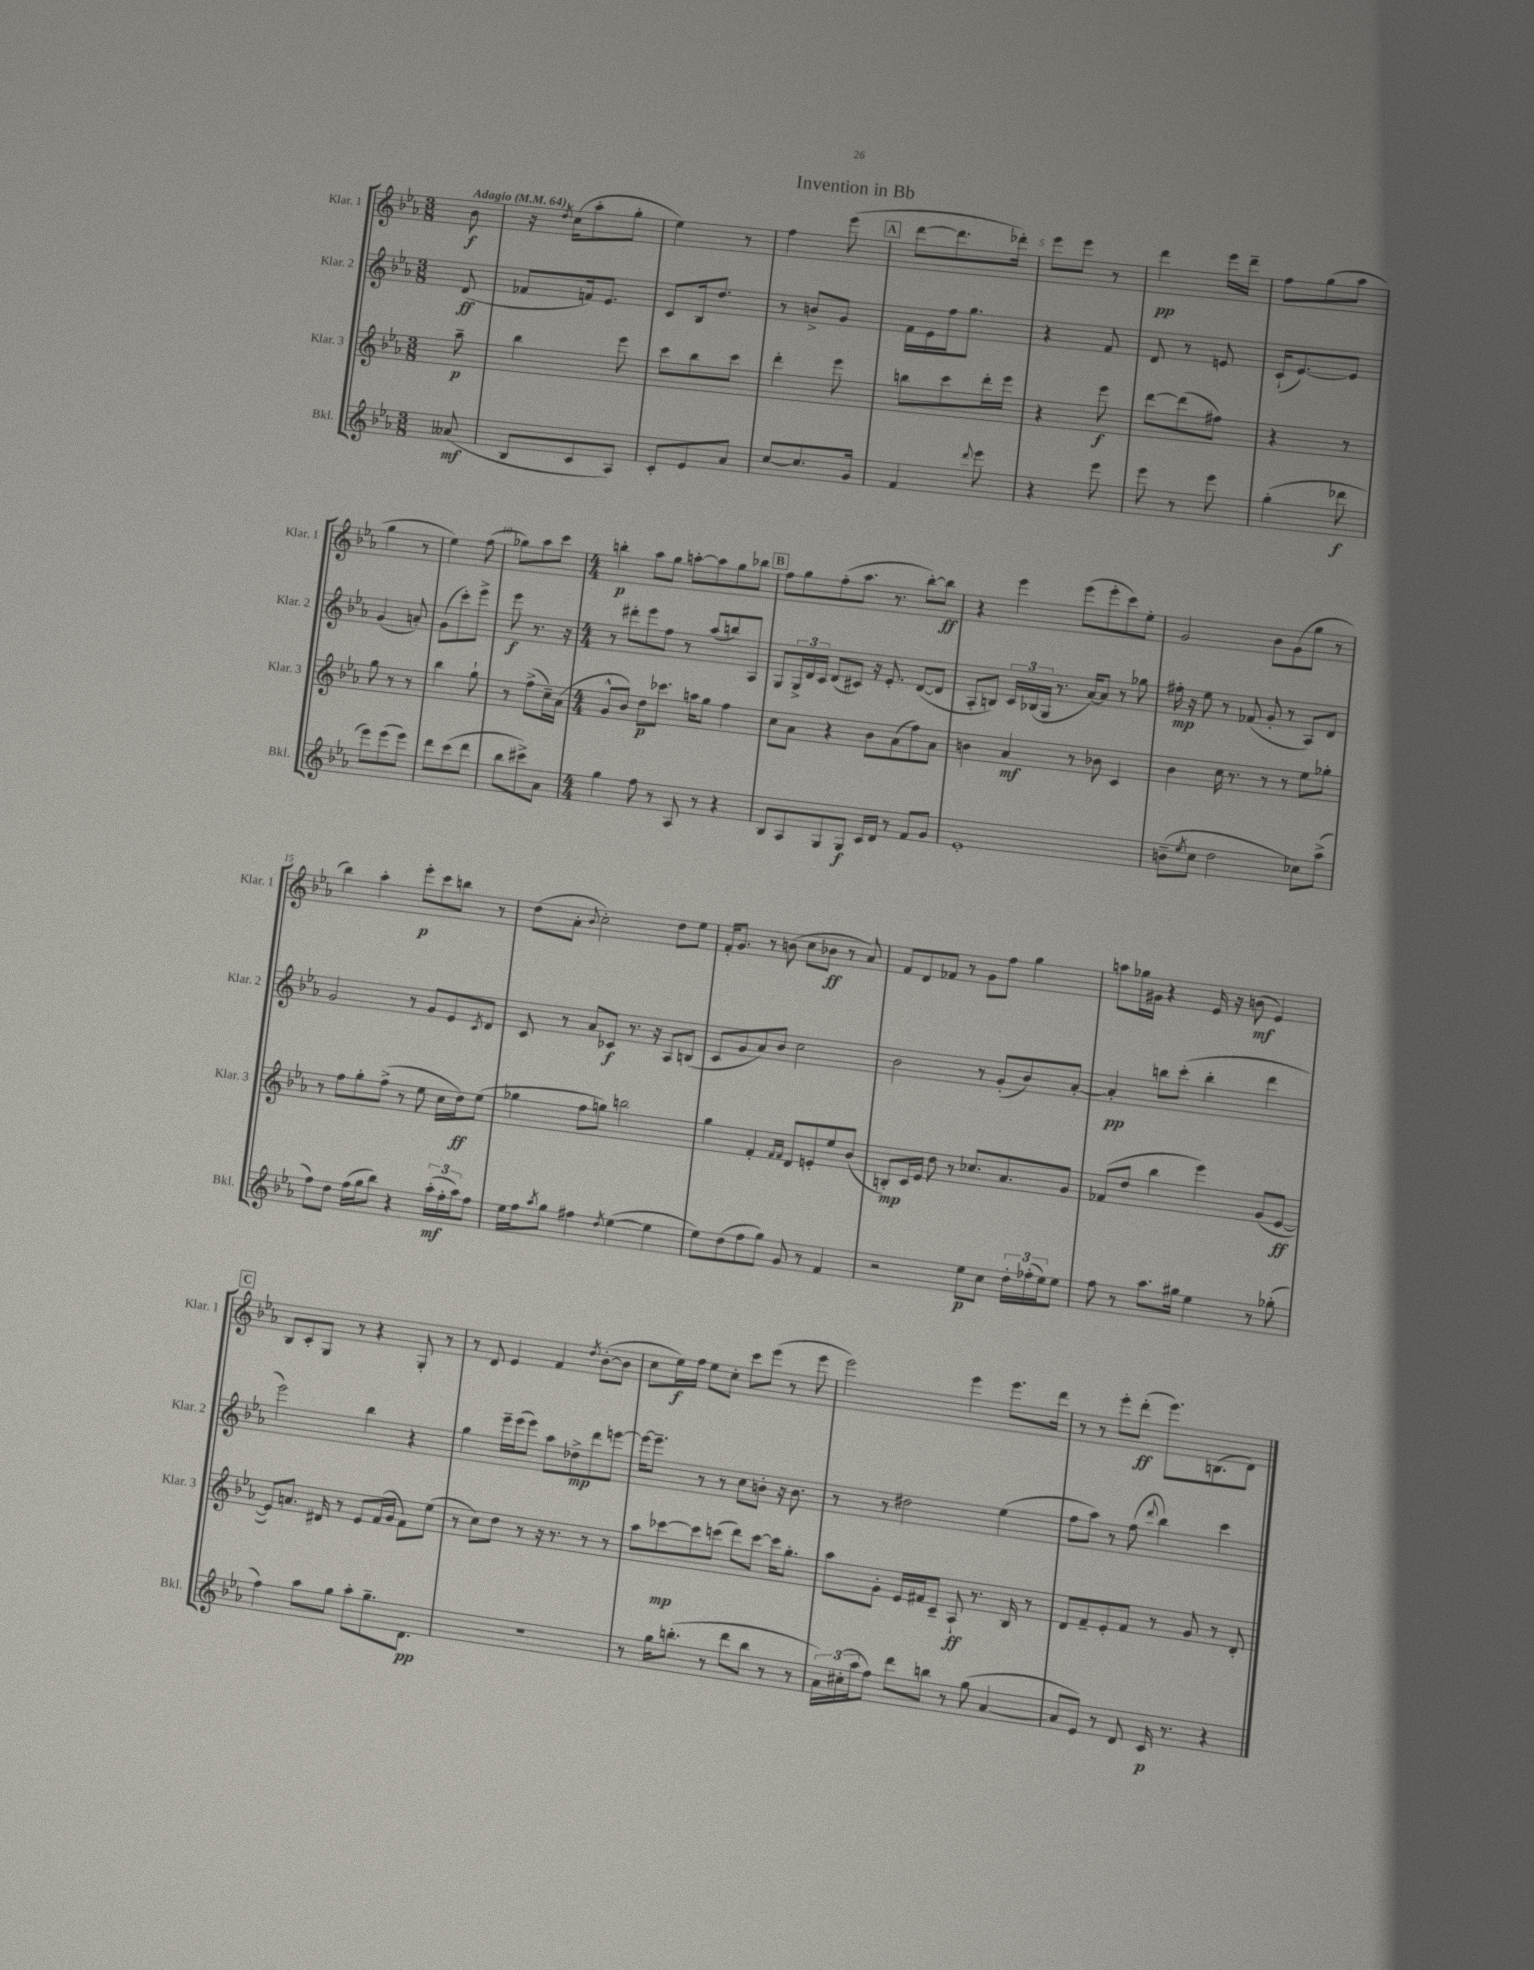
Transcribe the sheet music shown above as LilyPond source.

\header { title = "Invention in Bb" }
<<
\new StaffGroup <<
\new Staff = "s0" \with { instrumentName = "Klar. 1" shortInstrumentName = "Klar. 1" } {
    \clef treble \key ees \major \numericTimeSignature \time 3/8 \partial 8 \tempo "Adagio" 4 = 64
    bes'8\f |
    r16 \acciaccatura { d''8 } c''16( aes''8-. g''8-. |
    ees''4) r8 |
    f''4 ees'''8( |
    \mark \markup { \box "A" } d'''8~ d'''8. des'''16-.) |
    ees'''8 ees'''8 r8 |
    d'''4\pp ees'''16 d'''16-- |
    f''8 g''8( aes''8 |
    g''4 r8 |
    ees''4) f''8( |
    ges''8) aes''8 c'''8 |
    \numericTimeSignature \time 4/4 b''4-.\p aes''8 g''8 a''8~-. a''8 g''8 bes''8 |
    \mark \markup { \box "B" } f''8 g''8 f''8-.( aes''8. r8. bes''8~-.) bes''8\ff |
    r4 ees'''4 ees'''8( ees'''8-. c'''8) ees''8-. |
    g'2 bes'8 g'8( g''8 r8 |
    bes''4) aes''4-. ees'''8-.\p c'''8 b''8 r8 |
    d''8( aes'8-. \appoggiatura { bes'8 } c''2-.) d''8 ees''8 |
    f'16-. g'8. r8 b'8( c''8 bes'8\ff r8 aes'8) |
    f'8 d'8 fes'8 r8 g'8 f''8 g''4 |
    a''8 ges''16 gis'16 r4 ees'16 r16 b'8\mf( ees'4) |
    \mark \markup { \box "C" } bes8 c'8-. g8 r8 r4 g8-. r8 |
    r8 d'8 ees'4 f'4 \acciaccatura { d''8 } bes'8~-.( bes'8 |
    c''8 ees''16\f) f''16 ees''8 c''8-. c'''8 ees'''8( r8 ees'''8 |
    ees'''2) ees'''4 ees'''8. d'''16 |
    r8 r8 ees'''8-. d'''8-.\ff( ees'''8.) b8.( d'8) \bar "|." |
}
\new Staff = "s1" \with { instrumentName = "Klar. 2" shortInstrumentName = "Klar. 2" } {
    \clef treble \key ees \major \numericTimeSignature \time 3/8 \partial 8
    d'8\ff( |
    fes'8 f'16) ees'8. |
    c'8 bes16 d''8. |
    r8 b'8-> g'8 |
    \mark \markup { \box "A" } f'16 ees'16 f''16 g''8. |
    r4 f'8 |
    d'8 r8 e'8 |
    c'16-!( ees'8.~) ees'8 |
    g'4( a'8-.) |
    g'8( c'''8-.) ees'''8-> |
    ees'''8\f r8. r16 |
    \numericTimeSignature \time 4/4 r8 dis'''8-. ees'''8 f''8 r8 aes''8( b''8) aes8 |
    \mark \markup { \box "B" } g8 \tuplet 3/2 { g16-> d'16 c'16 } d'8( cis'8) r16 ees'8.-. d'8~( d'8 |
    aes8-. b8) \tuplet 3/2 { c'16 bes16( g16 } r8. aes'16~) aes'8 r8 ges''8 |
    fis''16-.\mp r16 ees''8 r8 fes'8( g'8-. r8 aes8) d'8 |
    g'2 r8 g'8 ees'8 \acciaccatura { c'8 } d'8 |
    c'8 r8 aes'8 ces'8\f r8. r16 aes8 b8( |
    c'8 g'8 aes'8) bes'8 c''2 |
    bes'2 r8 g'8-.( bes'8) aes'8~-. |
    aes'4-.\pp b''8 c'''8-.( b''4-. d'''4 |
    \mark \markup { \box "C" } ees'''2) bes''4 r4 |
    g''4 ees'''16-- ees'''16( ees'''8) aes''8 des''8->\mp d'''8 e'''8~ |
    e'''16~ e'''8.-- r8 r8 c''8 b'8-. r16 b'8. |
    r8 r8 dis''2 ees''4( |
    f''8 aes''8) r8 f''8( \appoggiatura { d'''8 } bes''4) c'''4 \bar "|." |
}
\new Staff = "s2" \with { instrumentName = "Klar. 3" shortInstrumentName = "Klar. 3" } {
    \clef treble \key ees \major \numericTimeSignature \time 3/8 \partial 8
    aes''8--\p |
    bes''4 ees'''8 |
    c'''8 bes''8 c'''8 |
    d'''4-. ees'''8 |
    \mark \markup { \box "A" } b''8 c'''8 d'''16-. ees'''16 |
    r4 ees'''8\f |
    d'''8~ d'''8( fis''8) |
    r4 r8 |
    g''8 r8 r8 |
    bes''4 g''8-! |
    r8 f''8->( c''16--) aes'16( |
    \numericTimeSignature \time 4/4 g'8-^ bes'8) d''8\p ces'''8. a''16 g''8 f''4 |
    \mark \markup { \box "B" } c''8 aes'8 r4 bes'8 aes'8( f''8) aes'8 |
    b'4 aes'4\mf r8 bes'8 c'4 |
    bes'4 c''16 r8. r8 r8 ees''8 ges''8-. |
    r8 f''8 g''8-. f''8->( r8 ees''8 c''16 d''16\ff) ees''8( |
    ges''4 f''8 g''8) b''2 |
    g''4 f'4-. \grace { f'16 f'16 } d'8 e'8-. ees''8 bes'8( |
    b8-.\mp) c'16 ees'16 d''8 r8 ces''8. aes'8. g'8 |
    fes'8( d''8 bes''4 ees'''4) g'8( ees'8~\ff |
    \mark \markup { \box "C" } ees'8) a'8. dis'16 r8 ees'8 f'16( g'16 f'8) ees''8( |
    r8 c''8) d''8 r8 r16 r8. r8 r8 |
    aes''8 ces'''8~\mp ces'''8 c'''8( d'''8) c'''8~ c'''16 g''8.-. |
    aes''8 g'8-. ees'16 fis'16 c'8-- aes8-!\ff r8. bes16 r8 |
    d'8 f'8-- ees'8-. f'8 r8 g'8 r8 d'8-. \bar "|." |
}
\new Staff = "s3" \with { instrumentName = "Bkl." shortInstrumentName = "Bkl." } {
    \clef treble \key ees \major \numericTimeSignature \time 3/8 \partial 8
    aeses'8\mf( |
    bes8 c'8 aes8) |
    c'8-. ees'8 aes'8 |
    c''8~ c''8. g'16 |
    \mark \markup { \box "A" } f'4 \appoggiatura { d'''8 } ees'''8 |
    r4 ees'''8 |
    ees'''8 r8 ees'''8 |
    g''4-.( des'''8\f |
    ees'''8) ees'''8( ees'''8) |
    d'''8 c'''8( d'''8 |
    bes''8 cis'''8->) aes'8 |
    \numericTimeSignature \time 4/4 g''4 f''8 r8 aes8 r8 r4 |
    \mark \markup { \box "B" } bes8 aes8 g8 g8\f c'16 d'16 r8 f'8 g'8 |
    ees'1-. |
    b'8--( \acciaccatura { ees''8 } c''8 d''2 ces''8) aes''8->( |
    f''8) d''8 f''16( g''16 bes''8) r4 \tuplet 3/2 { aes''16-.\mf( f''16-. aes''16) } f''8 |
    ees''16 f''16 \acciaccatura { aes''8 } g''8 fis''4 \acciaccatura { d''8 } ees''4~( ees''4 |
    ees''8) d''8( f''8 g''8) g'8 r8 f'4 |
    r2 ees''8\p c''8 \tuplet 3/2 { d''16-. fes''16-.( ees''16) } ees''8 |
    f''8 r8 aes''8. gis''16 ees''4 r8 ges''8-.( |
    \mark \markup { \box "C" } f''4) aes''8 g''8 aes''8-. g''8.-- d'8.\pp |
    R1 |
    r8 g''16 b''8.-.( r8 d'''8 b''8 r8 r8 |
    \tuplet 3/2 { aes'16) cis''16-.( aes''16 } f''8) d'''8 b''8 r8 g''8( aes'4~ |
    aes'8 ees'8) r8 d'8 c'16\p r8. r4 \bar "|." |
}
>>
>>
\layout { \context { \Score \override BarNumber.break-visibility = ##(#f #t #t) barNumberVisibility = #(every-nth-bar-number-visible 5) } }
